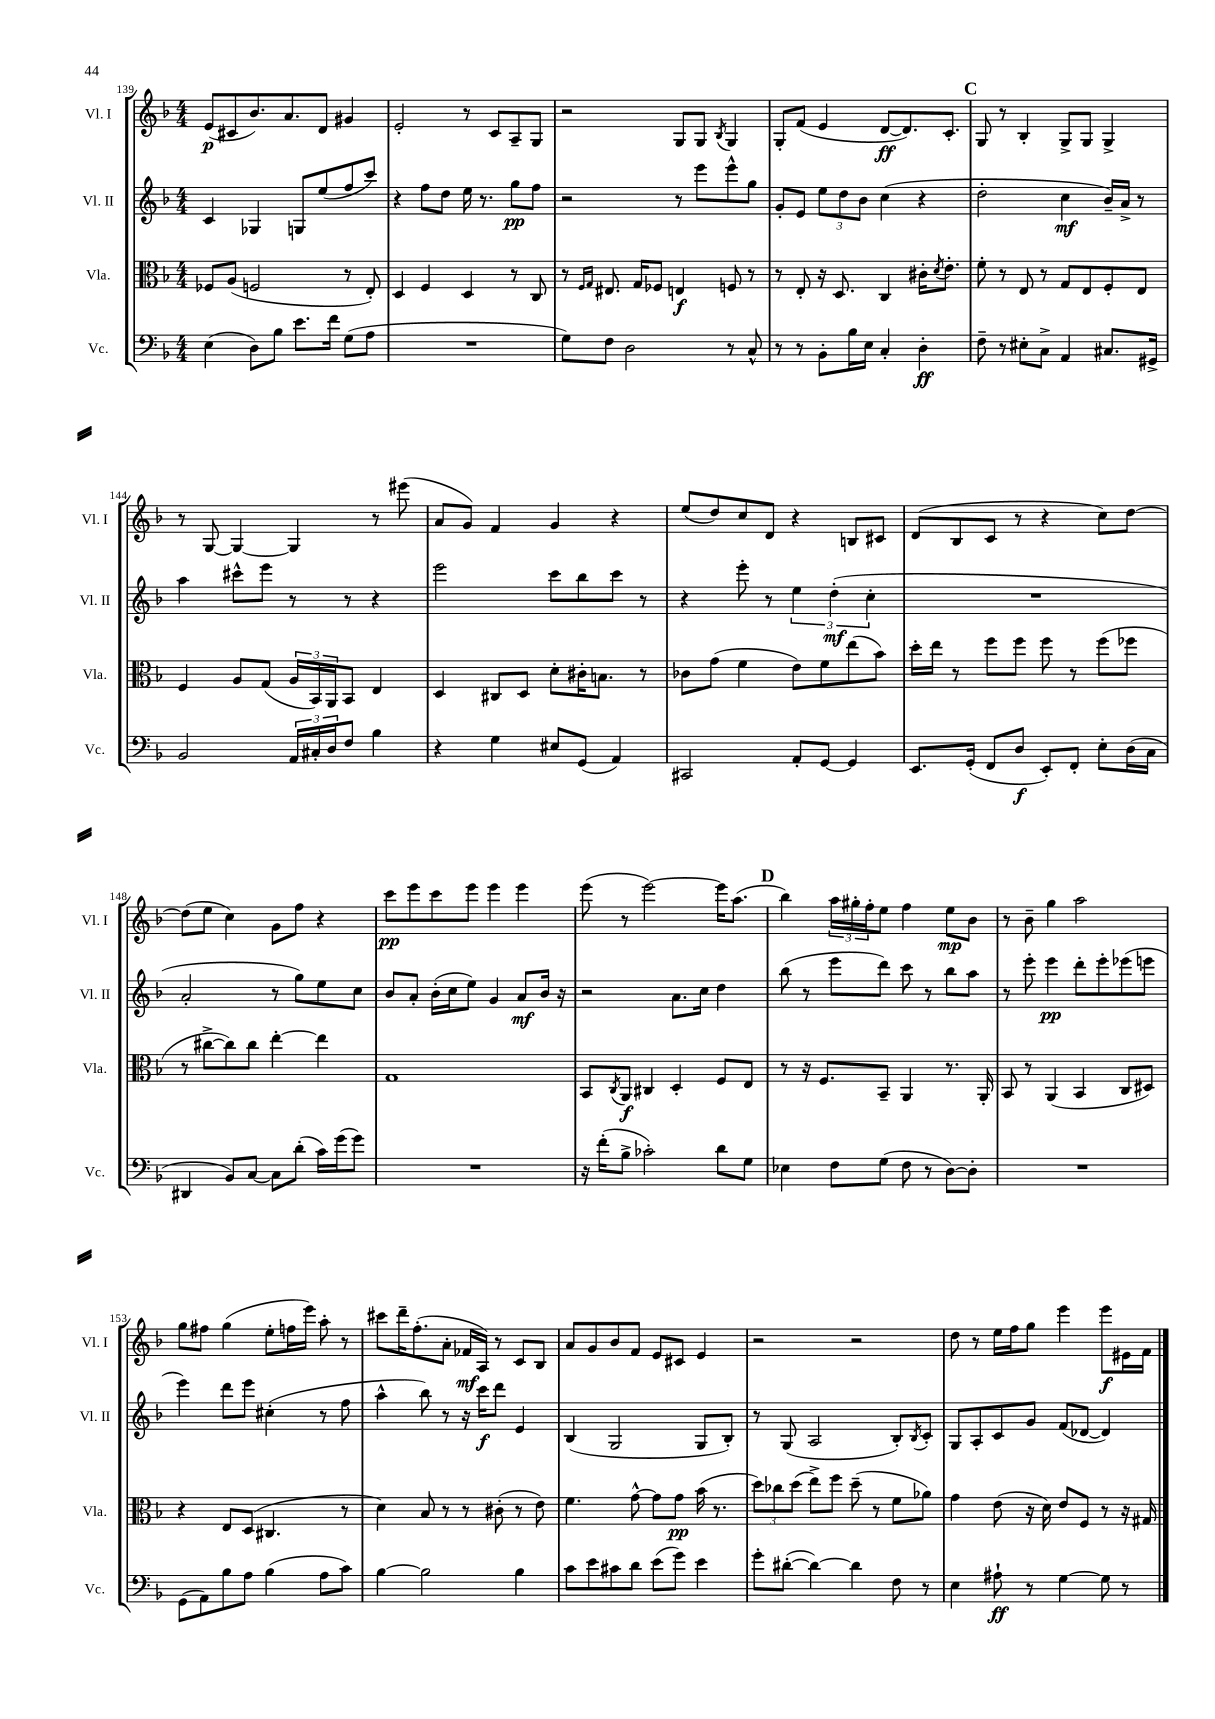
<<
\new StaffGroup <<
\new Staff = "s0" \with { instrumentName = "Vl. I" shortInstrumentName = "Vl. I" } {
    \clef treble \key f \major \numericTimeSignature \time 4/4
    e'8\p( cis'8 bes'8.) a'8. d'8 gis'4 |
    e'2-. r8 c'8 a8-- g8 |
    r2 g8 g8 \acciaccatura { bes8 } g4 |
    g8-. f'8( e'4 d'8~\ff d'8.) c'8.-. |
    \mark \markup { \bold "C" } g8 r8 bes4-. g8-> g8 g4-> |
    r8 g8~ g4~ g4 r8 eis'''8( |
    a'8 g'8) f'4 g'4 r4 |
    e''8( d''8) c''8 d'8 r4 b8 cis'8 |
    d'8( bes8 c'8 r8 r4 c''8) d''8~ |
    d''8( e''8 c''4) g'8 f''8 r4 |
    c'''8\pp e'''8 c'''8 e'''8 e'''4 e'''4 |
    e'''8( r8 e'''2~) e'''16 a''8.( |
    \mark \markup { \bold "D" } bes''4) \tuplet 3/2 { a''16 gis''16-. f''16-. } e''8 f''4 e''8\mp bes'8 |
    r8 bes'8-- g''4 a''2 |
    g''8 fis''8 g''4( e''8-. f''16 e'''16) a''8-. r8 |
    cis'''8 d'''16-- f''8.-.( a'8-. fes'16\mf a16) r8 c'8 bes8 |
    a'8 g'8 bes'8 f'8 e'8 cis'8 e'4 |
    r2 r2 |
    d''8 r8 e''16 f''16 g''8 e'''4 e'''8\f eis'16 f'16 \bar "|." |
}
\new Staff = "s1" \with { instrumentName = "Vl. II" shortInstrumentName = "Vl. II" } {
    \clef treble \key f \major \numericTimeSignature \time 4/4
    c'4 ges4 g8 e''8( f''8 c'''8) |
    r4 f''8 d''8 e''16 r8. g''8\pp f''8 |
    r2 r8 e'''8 e'''8-^ g''8 |
    g'8-. e'8 \tuplet 3/2 { e''8 d''8 bes'8 } c''4( r4 |
    \mark \markup { \bold "C" } d''2-. c''4\mf bes'16--) a'16-> r8 |
    a''4 cis'''8-^ e'''8 r8 r8 r4 |
    e'''2 c'''8 bes''8 c'''8 r8 |
    r4 e'''8-. r8 \tuplet 3/2 { e''4 d''4-.\mf( c''4-. } |
    R1 |
    a'2-. r8 g''8) e''8 c''8 |
    bes'8 a'8-. bes'16-.( c''16 e''8) g'4 a'8\mf bes'16 r16 |
    r2 a'8. c''16 d''4 |
    \mark \markup { \bold "D" } bes''8( r8 e'''8 d'''8) c'''8 r8 bes''8 a''8 |
    r8 e'''8-. e'''4\pp d'''8-. e'''8-. ees'''8( e'''8 |
    e'''4) d'''8 e'''8 cis''4-.( r8 f''8 |
    a''4-^ bes''8) r8 r16 c'''16\f d'''8 e'4 |
    bes4( g2 g8 bes8-.) |
    r8 g8( a2 bes8-.) \acciaccatura { bes8 } c'8-. |
    g8 a8-. c'8 g'8 f'8( des'8~ des'4) \bar "|." |
}
\new Staff = "s2" \with { instrumentName = "Vla." shortInstrumentName = "Vla." } {
    \clef alto \key f \major \numericTimeSignature \time 4/4
    fes8 a8( f2 r8 e8-.) |
    d4 f4 d4 r8 c8 |
    r8 \grace { f16 g16 } eis8. g16 fes8 e4\f f8 r8 |
    r8 e8-. r16 d8. c4 cis'16-. \acciaccatura { d'8 } e'8.-. |
    \mark \markup { \bold "C" } f'8-. r8 e8 r8 g8 e8 f8-. e8 |
    f4 a8 g8( \tuplet 3/2 { a16 bes,16) a,16 } bes,8 e4 |
    d4 cis8 d8 d'8-. cis'16-. b8. r8 |
    ces'8 g'8( f'4 e'8) f'8 e''8( bes'8) |
    d''16-. e''16 r8 f''8 f''8 f''8 r8 f''8( fes''8 |
    r8 cis''8~-> cis''8) cis''8 e''4~-. e''4 |
    g1 |
    bes,8 \acciaccatura { c8 } a,8\f cis4 d4-. f8 e8 |
    \mark \markup { \bold "D" } r8 r16 f8. bes,8-- a,4 r8. a,16-. |
    bes,8 r8 a,4( bes,4 c8 dis8) |
    r4 e8 d8( cis4. r8 |
    d'4) bes8 r8 r8 cis'8-.( r8 e'8) |
    f'4. g'8~-^ g'8 g'8\pp bes'16( r8. |
    \tuplet 3/2 { d''8) ces''8 d''8( } e''8->) f''8 d''8--( r8 f'8 aes'8) |
    g'4 e'8( r16 d'16) e'8 f8 r8 r16 gis16 \bar "|." |
}
\new Staff = "s3" \with { instrumentName = "Vc." shortInstrumentName = "Vc." } {
    \clef bass \key f \major \numericTimeSignature \time 4/4
    e4( d8) bes8 e'8. f'16 g8( a8 |
    R1 |
    g8) f8 d2 r8 c8-^ |
    r8 r8 bes,8-. bes16 e16 c4-. d4-.\ff |
    \mark \markup { \bold "C" } f8-- r8 eis8-. c8-> a,4 cis8. gis,16-> |
    bes,2 \tuplet 3/2 { a,16 cis16-. d16 } f8 bes4 |
    r4 g4 eis8 g,8( a,4) |
    cis,2 a,8-. g,8~ g,4 |
    e,8. g,16-.( f,8 d8\f e,8-.) f,8-. e8-. d16( c16 |
    dis,4 bes,8) c8~ c8 d'8-.( c'16) g'16( g'8) |
    R1 |
    r16 f'16-.( bes8-> ces'2-.) d'8 g8 |
    \mark \markup { \bold "D" } ees4 f8 g8( f8 r8 d8~) d8-. |
    R1 |
    g,8( a,8) bes8 a8 bes4( a8 c'8) |
    bes4~ bes2 bes4 |
    c'8 e'8 cis'8 d'8 e'8( g'8) e'4 |
    g'8-. dis'8~-.( dis'4~) dis'4 f8 r8 |
    e4 ais8-!\ff r8 g4~ g8 r8 \bar "|." |
}
>>
>>
\layout { \context { \Score currentBarNumber = #139 } }
